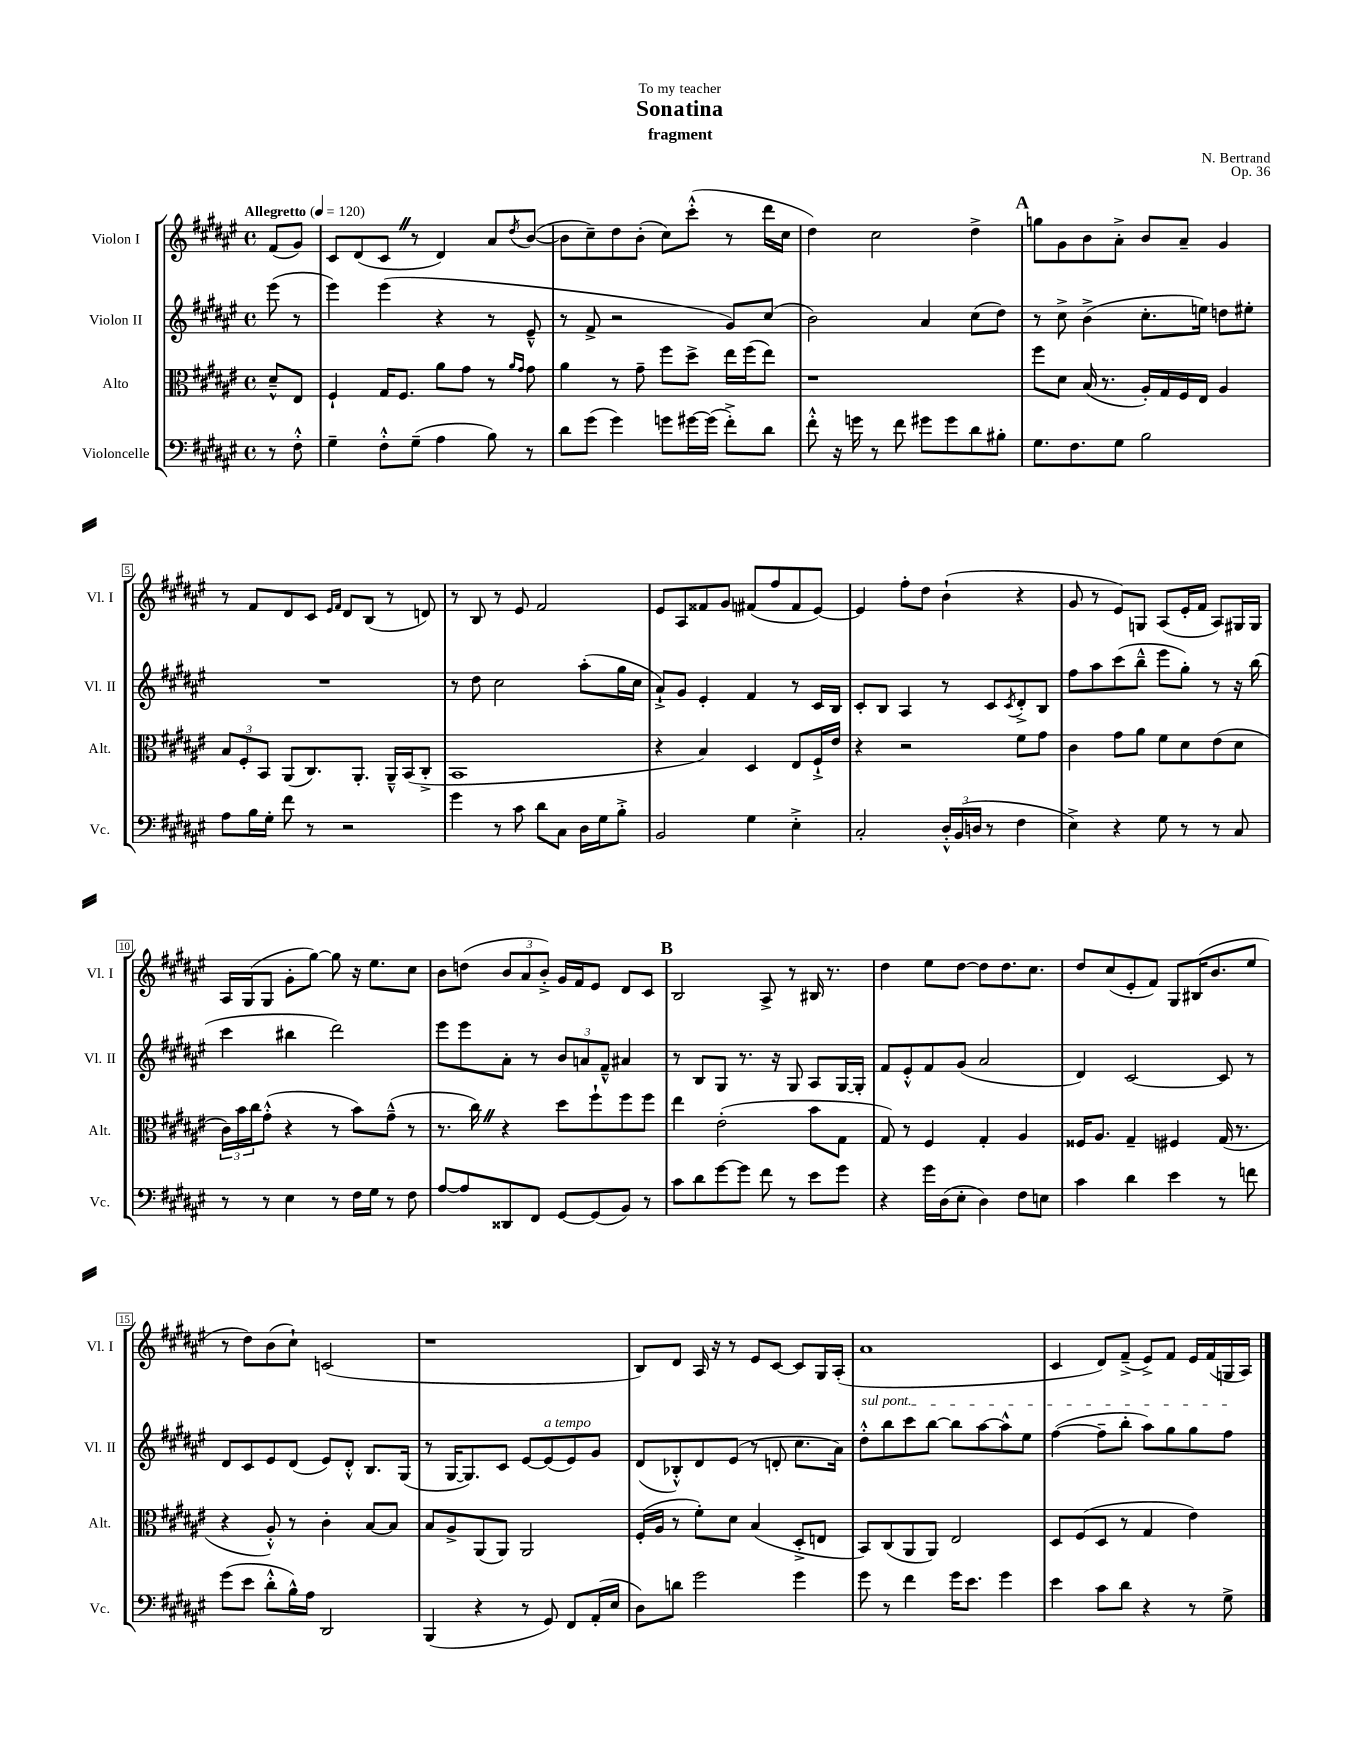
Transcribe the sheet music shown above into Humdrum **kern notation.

**kern	**kern	**kern	**kern
*staff4	*staff3	*staff2	*staff1
*clefF4	*clefC3	*clefG2	*clefG2
*k[f#c#g#d#a#e#]	*k[f#c#g#d#a#e#]	*k[f#c#g#d#a#e#]	*k[f#c#g#d#a#e#]
*M4/4	*M4/4	*M4/4	*M4/4
*met(c)	*met(c)	*met(c)	*met(c)
*MM120	*MM120	*MM120	*MM120
8r	8d#~^^/L	(8eee#\	(8f#/L
8F#'^^\	8E#/J	8r	8g#/J)
=	=	=	=
4G#~\	4F#`/	4eee#\)	8c#/L
.	.	.	(8d#/
8F#'^^\L	16G#/LK	(4eee#\	8c#/J
.	8.F#/J	.	.
(8G#~\J	.	.	8r
4A#\	8a#\L	4r	4d#/)
.	8g#\J	.	.
8B\)	8r	8r	8a#/L
.	16qqa#/LL	.	.
.	16qqg#/JJ	.	8qdd#/
8r	8g#\	8e#~^^/	([8b/J
=	=	=	=
8d#\L	4a#\	8r	8b\]L
(8g#\J	.	8f#^/	8cc#~\)
4g#\)	8r	2r	8dd#\
.	8g#~\	.	(8b'\J
8g\L	8ff#\L	.	8cc#\L)
[16g#\L	8dd#^\J	.	(8ccc#'^^\J
(16g#\]JJ	.	.	.
8f#'^\L)	16ee#\LL	8g#/L)	8r
.	(16ff#\J	.	.
8d#\J	8ee#\J)	(8cc#/J	16ddd#\LL
.	.	.	16cc#\JJ
=	=	=	=
8f#'^^\	1r	2b\)	4dd#\)
16r	.	.	.
16g\	.	.	.
8r	.	.	2cc#\
8f#\	.	.	.
8g#\L	.	4a#/	.
8g#\	.	.	.
8d#\	.	(8cc#\L	4dd#^\
8B#'\J	.	8dd#\J)	.
=	=	=	=
8.G#\L	8ff#\L	8r	8gg\L
.	8d#\J	8cc#^\	8g#\
8.F#\	.	.	.
.	(16B/	(4b^\	8b\
.	8.r	.	.
8G#\J	.	.	8a#'^\J
2B\	16A#'/LL)	8.cc#'\L	8b/L
.	16G#/	.	.
.	16F#/	.	8a#~/J
.	16E#/JJ	16ee\Jk)	.
.	4A#/	8dd\L	4g#/
.	.	8ee#'\J	.
=	=	=	=
8A#\L	12B/L	1r	8r
.	12F#'/	.	.
16B\L	.	.	8f#/L
.	12BB/J	.	.
16G#'\JJ	.	.	.
8f#\	(8AA#/L	.	8d#/
8r	8.C#/)	.	8c#/J
.	.	.	16qqe#/LL
.	.	.	16qqf#/JJ
2r	.	.	8d#/L
.	8.AA#'/J	.	.
.	.	.	(8B/J
.	16AA#~^^/LL	.	8r
.	(16BB/J	.	.
.	8C#'^/J	.	8d/)
=	=	=	=
4g#\	1BB	8r	8r
.	.	8dd#\	8B/
8r	.	2cc#\	8r
8c#\	.	.	8e#/
8d#\L	.	.	2f#/
8C#\J	.	.	.
16D#\LL	.	(8aa#'\L	.
16G#\J	.	.	.
8B'^\J	.	16gg#\L	.
.	.	16cc#\JJ	.
=	=	=	=
2BB/	4r	8a#`^/L)	8e#/L
.	.	8g#/J	8A#/
.	4B/)	4e#'/	8f##/
.	.	.	8g#/J
4G#\	4D#/	4f#/	(8f#/L
.	.	.	8ff#/
4E#'^\	8E#/L	8r	8f#/
.	16F#`^/L	16c#/LL	[8e#/J)
.	16e#/JJ	16B/JJ	.
=	=	=	=
2C#'/	4r	8c#'/L	4e#/]
.	.	8B/J	.
.	2r	4A#/	8ff#'\L
.	.	.	8dd#\J
24D#'^^/LL	.	8r	(4b`\
(24BB/	.	.	.
24D/JJ	.	.	.
8r	.	8c#/L	.
.	.	8qc#/	.
4F#\	8f#\L	8d#'^/	4r
.	8g#\J	8B/J	.
=	=	=	=
4E#^\)	4c#\	8ff#\L	8g#/
.	.	8aa#\	8r
4r	8g#\L	(8ccc#\	8e#/L)
.	8a#\J	8bb~^^\J	8G/J
8G#\	8f#\L	8eee#\L	(8A#/L
8r	8d#\	8gg#'\J)	16e#'/L
.	.	.	16f#/JJ
8r	(8e#\	8r	8A#/L)
8C#/	8d#\J	16r	16G#/L
.	.	(16bb\	16G#/JJ
=	=	=	=
8r	24c#\LL)	4ccc#\	16A#/LL
.	24b\	.	.
.	.	.	(16G#/J
.	24cc#\J	.	.
8r	(8g#'^^\J	.	8G#/J
4E#\	4r	4bb#\	8g#'\L
.	.	.	[8gg#\J)
8r	8r	2ddd#\)	8gg#\]
16F#\LL	8b\L)	.	16r
16G#\JJ	.	.	8.ee#\L
8r	(8g#~^^\J	.	.
8F#\	8r	.	8cc#\J
=	=	=	=
[8A#/L	8.r	8eee#\L	8b\L
8A#/]	.	8eee#\	(8dd\J
.	16cc#\)	.	.
8DD##/	4r	8a#'\J	12b/L
.	.	.	12a#/
8FF#/J	.	8r	.
.	.	.	12b'^/J)
[8GG#/L	8dd#\L	12b/L	16g#/LL
.	.	.	16f#/J
.	.	12a/	.
(8GG#/]	8ff#`\	.	8e#/J
.	.	12f#~^^/J	.
8BB/J)	8ff#\	4a#/	8d#/L
8r	8ff#\J	.	8c#/J
=	=	=	=
8c#\L	4ee#\	8r	2B/
8d#\	.	8B/L	.
[8g#\	(2e#'\	8G#/J	.
8g#\]J	.	8.r	.
8f#\	.	.	8A#^/
.	.	16r	.
8r	.	8G#/	8r
8e#\L	8b\L	8A#/L	16B#/
.	.	.	8.r
8g#\J	8G#\J	[16G#/L	.
.	.	16G#'/]JJ	.
=	=	=	=
4r	8G#/)	8f#/L	4dd#\
.	8r	8e#'^^/	.
16g#\LL	4F#/	8f#/	8ee#\L
(16D#\J	.	.	.
8E#'\J	.	(8g#/J	[8dd#\J
4D#\)	4G#'/	2a#/	8dd#\]L
.	.	.	8.dd#\
8F#\L	4A#/	.	.
.	.	.	8.cc#\J
8E\J	.	.	.
=	=	=	=
4c#\	16F##/LK	4d#/)	8dd#/L
.	8.A#/J	.	.
.	.	.	(8cc#/
4d#\	4G#~/	[2c#/	8e#'/
.	.	.	8f#/J)
4e#\	4F#/	.	8G#/L
.	.	.	(16B#/K
.	.	.	8.b/
8r	(16G#/	8c#/]	.
.	8.r	.	.
8f\	.	8r	8ee#/J
=	=	=	=
(8g#\L	4r	8d#/L	8r
8e#\J	.	8c#/	8dd#\L)
8d#'^^\L	8A#'^^/)	8e#/	(8b\
16B^^\L)	8r	(8d#/J	8cc#`\J)
16A#\JJ	.	.	.
2DD#/	4c#'\	8e#/L)	(2c/
.	.	8d#'^^/J	.
.	[8B/L	8.B/L	.
.	8B/]J	.	.
.	.	(16G#/Jk	.
=	=	=	=
(4BBB/	8B/L	8r	1r
.	8A#^/	[16G#/LK	.
.	.	8.G#/])	.
4r	(8AA#/	.	.
.	8AA#/J)	8c#/J	.
8r	2AA#/	[8e#/L	.
8GG#/)	.	(8e#/]	.
8FF#/L	.	8e#/)	.
(16AA#'/L	.	8g#/J	.
16E#/JJ	.	.	.
=	=	=	=
8D#\L)	(16F#'/LL	(8d#/L	8B/L)
.	16A#/JJ	.	.
8d\J	8r	8B-'^^/)	8d#/J
2g#\	8f#'\L)	8d#/	16A#/
.	.	.	16r
.	8d#\J	(8e#/J	8r
.	(4B/	8r	8e#/L
.	.	8d'/	[8c#/J
4g#\	8D#'^/L	8.cc#\L	8c#/]L
.	8E/J	.	16G#/L
.	.	16a#\Jk)	(16A#'/JJ
=	=	=	=
8g#\	8BB/L)	8dd#'^^\L	1a#
8r	(8C#/	8bb\	.
4f#\	8AA#/	8ccc#\	.
.	8AA#/J)	[8bb\J	.
16g#\LK	2E#/	8bb\]L	.
8.e#\J	.	.	.
.	.	[8aa#\	.
4g#\	.	8aa#^^\]	.
.	.	8ee#\J	.
=	=	=	=
4e#\	8D#/L	([4ff#\	4c#/
.	(8F#/	.	.
8c#\L	8D#/J	8ff#~\]L	8d#/L)
8d#\J	8r	8bb'\J	(8f#~^/J
4r	4G#/	8aa#\L)	8e#^/L)
.	.	8gg#\	8f#/J
8r	4e#\)	8gg#\	16e#/LL
.	.	.	(16f#/
8G#^\	.	8ff#\J	16G/
.	.	.	16A#/JJ)
==	==	==	==
*-	*-	*-	*-
